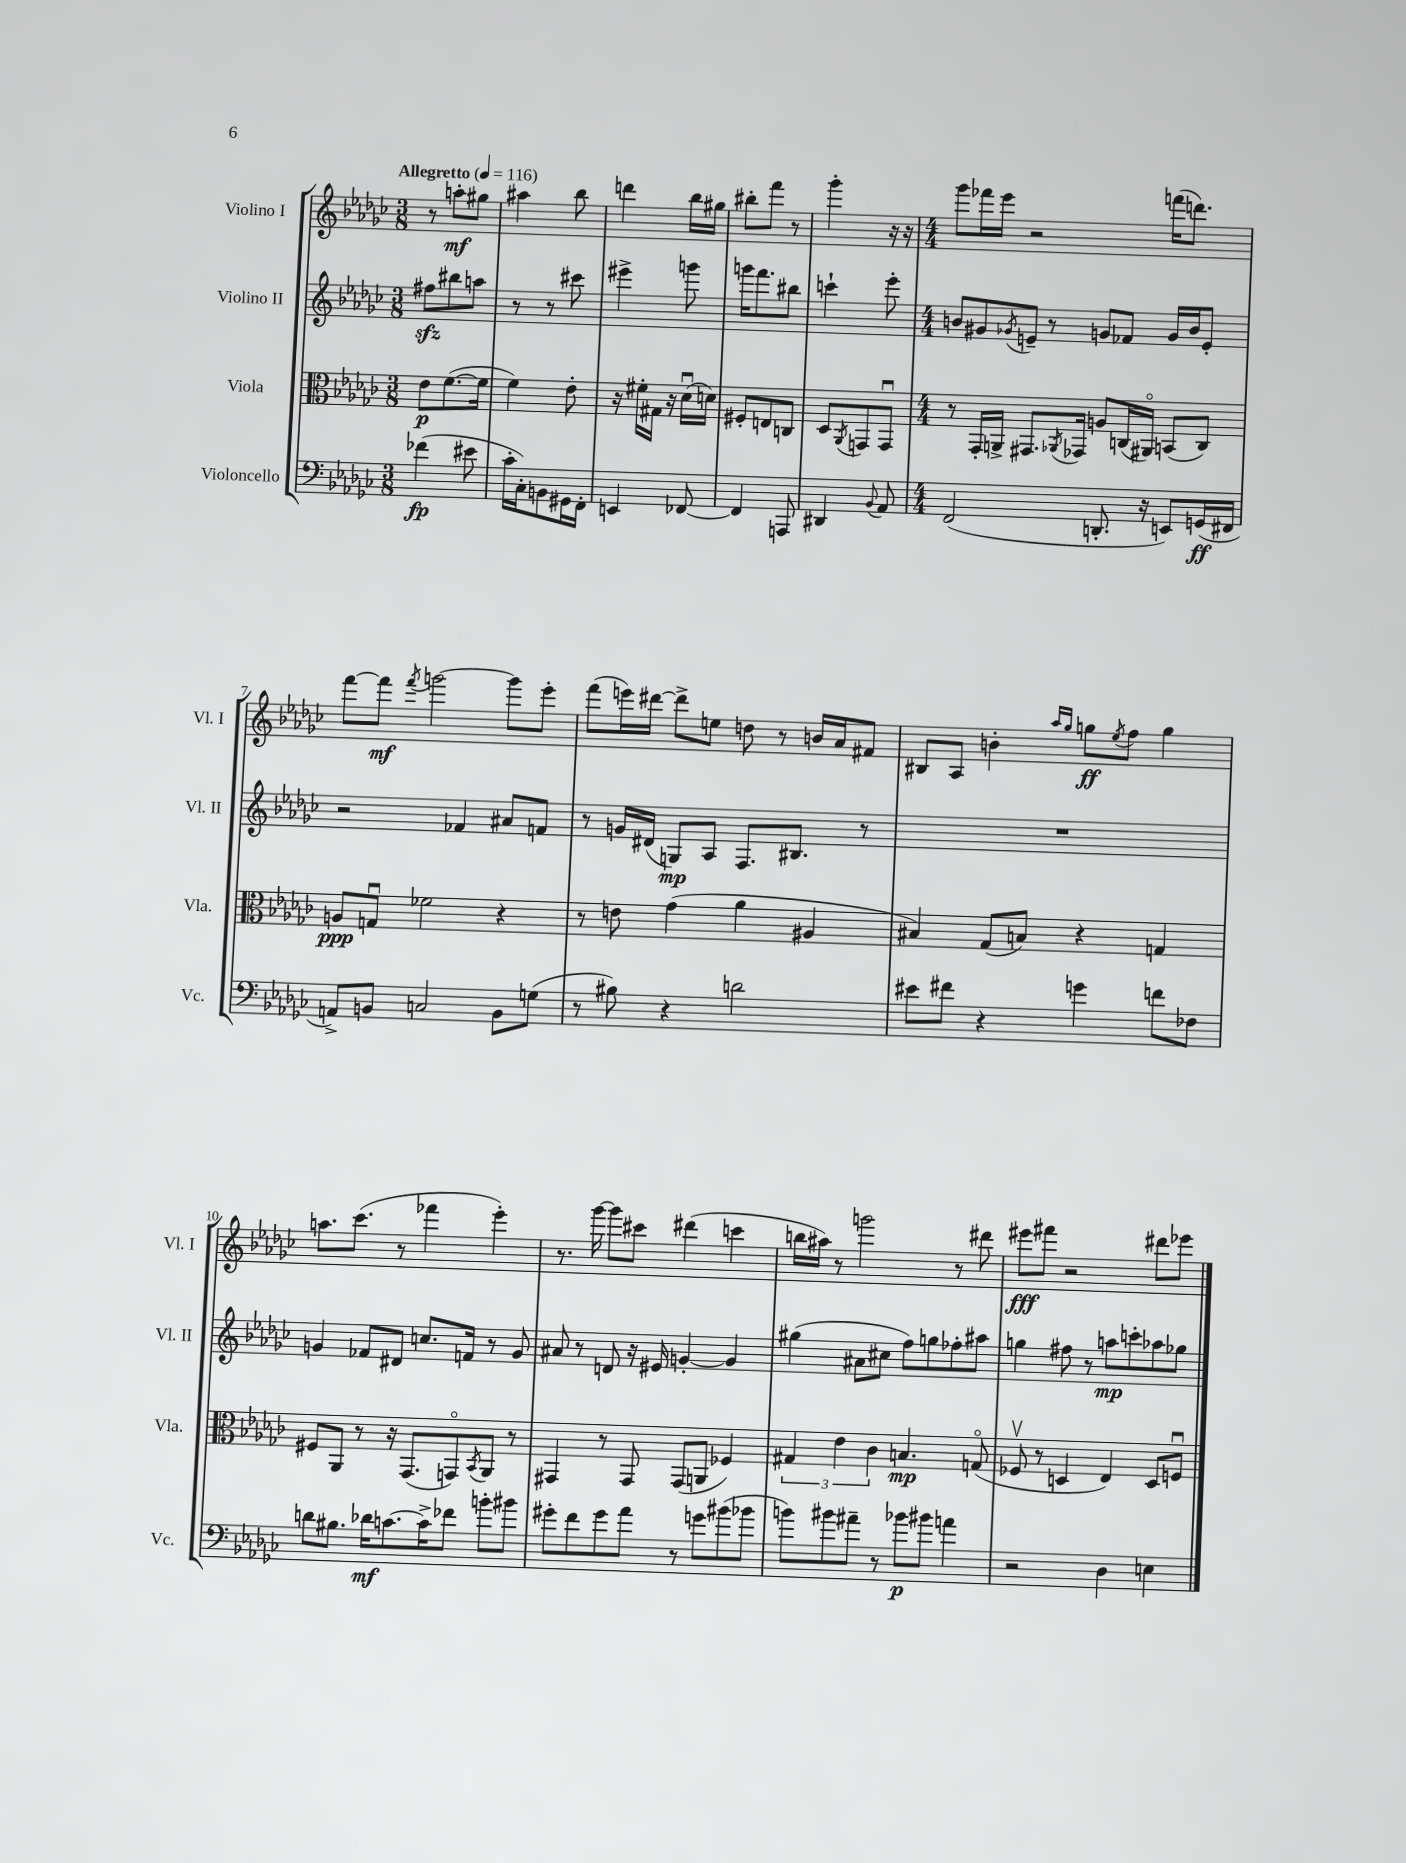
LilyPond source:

<<
\new StaffGroup <<
\new Staff = "s0" \with { instrumentName = "Violino I" shortInstrumentName = "Vl. I" } {
    \clef treble \key ges \major \numericTimeSignature \time 3/8 \tempo "Allegretto" 4 = 116
    r8 a''8-.\mf gis''8 |
    ais''4 bes''8 |
    d'''4 bes''16 gis''16 |
    bis''8-. f'''8 r8 |
    ges'''4-. r16 r16 |
    \numericTimeSignature \time 4/4 ges'''8 fes'''16 ees'''16 r2 f'''16( d'''8.) |
    f'''8~ f'''8\mf \acciaccatura { f'''8 } g'''2~ g'''8 ees'''8-. |
    f'''8( e'''16) dis'''16~ dis'''8-> e''8 d''8 r8 b'16 aes'16 fis'8 |
    bis8 aes8 b'4-. \grace { aes''16 ges''16 } g''8\ff \acciaccatura { ees''8 } f''8 g''4 |
    a''8. ces'''8.( r8 fes'''4 ees'''4-.) |
    r8. ges'''16~ ges'''8 cis'''8 dis'''4( c'''4 |
    b''16 ais''16) r8 g'''2 r8 dis'''8 |
    eis'''8\fff fis'''8 r2 dis'''8 ees'''8 \bar "|." |
}
\new Staff = "s1" \with { instrumentName = "Violino II" shortInstrumentName = "Vl. II" } {
    \clef treble \key ges \major \numericTimeSignature \time 3/8
    fis''8\sfz bis''8 a''8 |
    r8 r8 cis'''8 |
    eis'''4-> g'''8 |
    g'''16 f'''8. bis''8 |
    c'''4-! ees'''8-. |
    \numericTimeSignature \time 4/4 b'8 gis'8 \acciaccatura { ges'8 } e'8-- r8 g'8 fes'8 g'16 b'16 e'8-. |
    r2 fes'4 ais'8 f'8 |
    r8 g'16 dis'16( g8\mp) aes8 f8. bis8. r8 |
    R1 |
    g'4 fes'8 dis'8 c''8. f'16 r8 g'8 |
    ais'8 r8 d'8 r16 eis'16 g'4~-. g'4 |
    gis''4( ais'8 cis''8 f''8) g''8 fes''8-. ais''8 |
    g''4 fis''8 r8 a''8\mp c'''8-. aes''8 ges''8 \bar "|." |
}
\new Staff = "s2" \with { instrumentName = "Viola" shortInstrumentName = "Vla." } {
    \clef alto \key ges \major \numericTimeSignature \time 3/8
    ees'8\p f'8.~( f'16 |
    f'4) ees'8-. |
    r16 fis'16-. gis16 r16 des'16\downbow( d'16) |
    fis8-. e8 c8 |
    des8 \acciaccatura { aes,8 } g,8 g,8\downbow |
    \numericTimeSignature \time 4/4 r8 ges,16-. a,16-> gis,8. \acciaccatura { aes,8 } ges,16 a8 c16( ais,16\flageolet) b,8( c8) |
    a8\ppp g8\downbow fes'2 r4 |
    r8 e'8 ges'4( aes'4 ais4 |
    bis4) ges8( b8) r4 g4 |
    fis8 aes,8 r8 r16 ges,8.( g,8\flageolet) \acciaccatura { bes,8 } aes,8 r8 |
    gis,4 r8 gis,8 gis,8( a,8 fes4) |
    \tuplet 3/2 { gis4 ees'4 ces'4 } b4.\mp g8\flageolet( |
    fes8\upbow r8 d4 ees4) d8 f8\downbow \bar "|." |
}
\new Staff = "s3" \with { instrumentName = "Violoncello" shortInstrumentName = "Vc." } {
    \clef bass \key ges \major \numericTimeSignature \time 3/8
    fes'4\fp( eis'8 |
    ces'16-. ces16-.) b,8 gis,16 f,16-. |
    e,4 fes,8~ |
    fes,4 a,,8 |
    dis,4 \appoggiatura { bes,8 } aes,8 |
    \numericTimeSignature \time 4/4 f,2( d,8.-. r16 e,8) g,16\ff( fis,16 |
    a,8->) b,8 c2 b,8 g8( |
    r8 bis8) r4 d'2 |
    eis'8 fis'8 r4 g'4 f'8 fes8 |
    d'8 bis8. des'16\mf c'8.~ c'16-> fes'8 b'8-. bis'8 |
    gis'8-. f'8 gis'8 aes'8 r8 g'8 bis'8( bes'8 |
    b'8) bis'8 ais'8-- r8 bes'8\p bis'8 a'4 |
    r2 des4 e4 \bar "|." |
}
>>
>>
